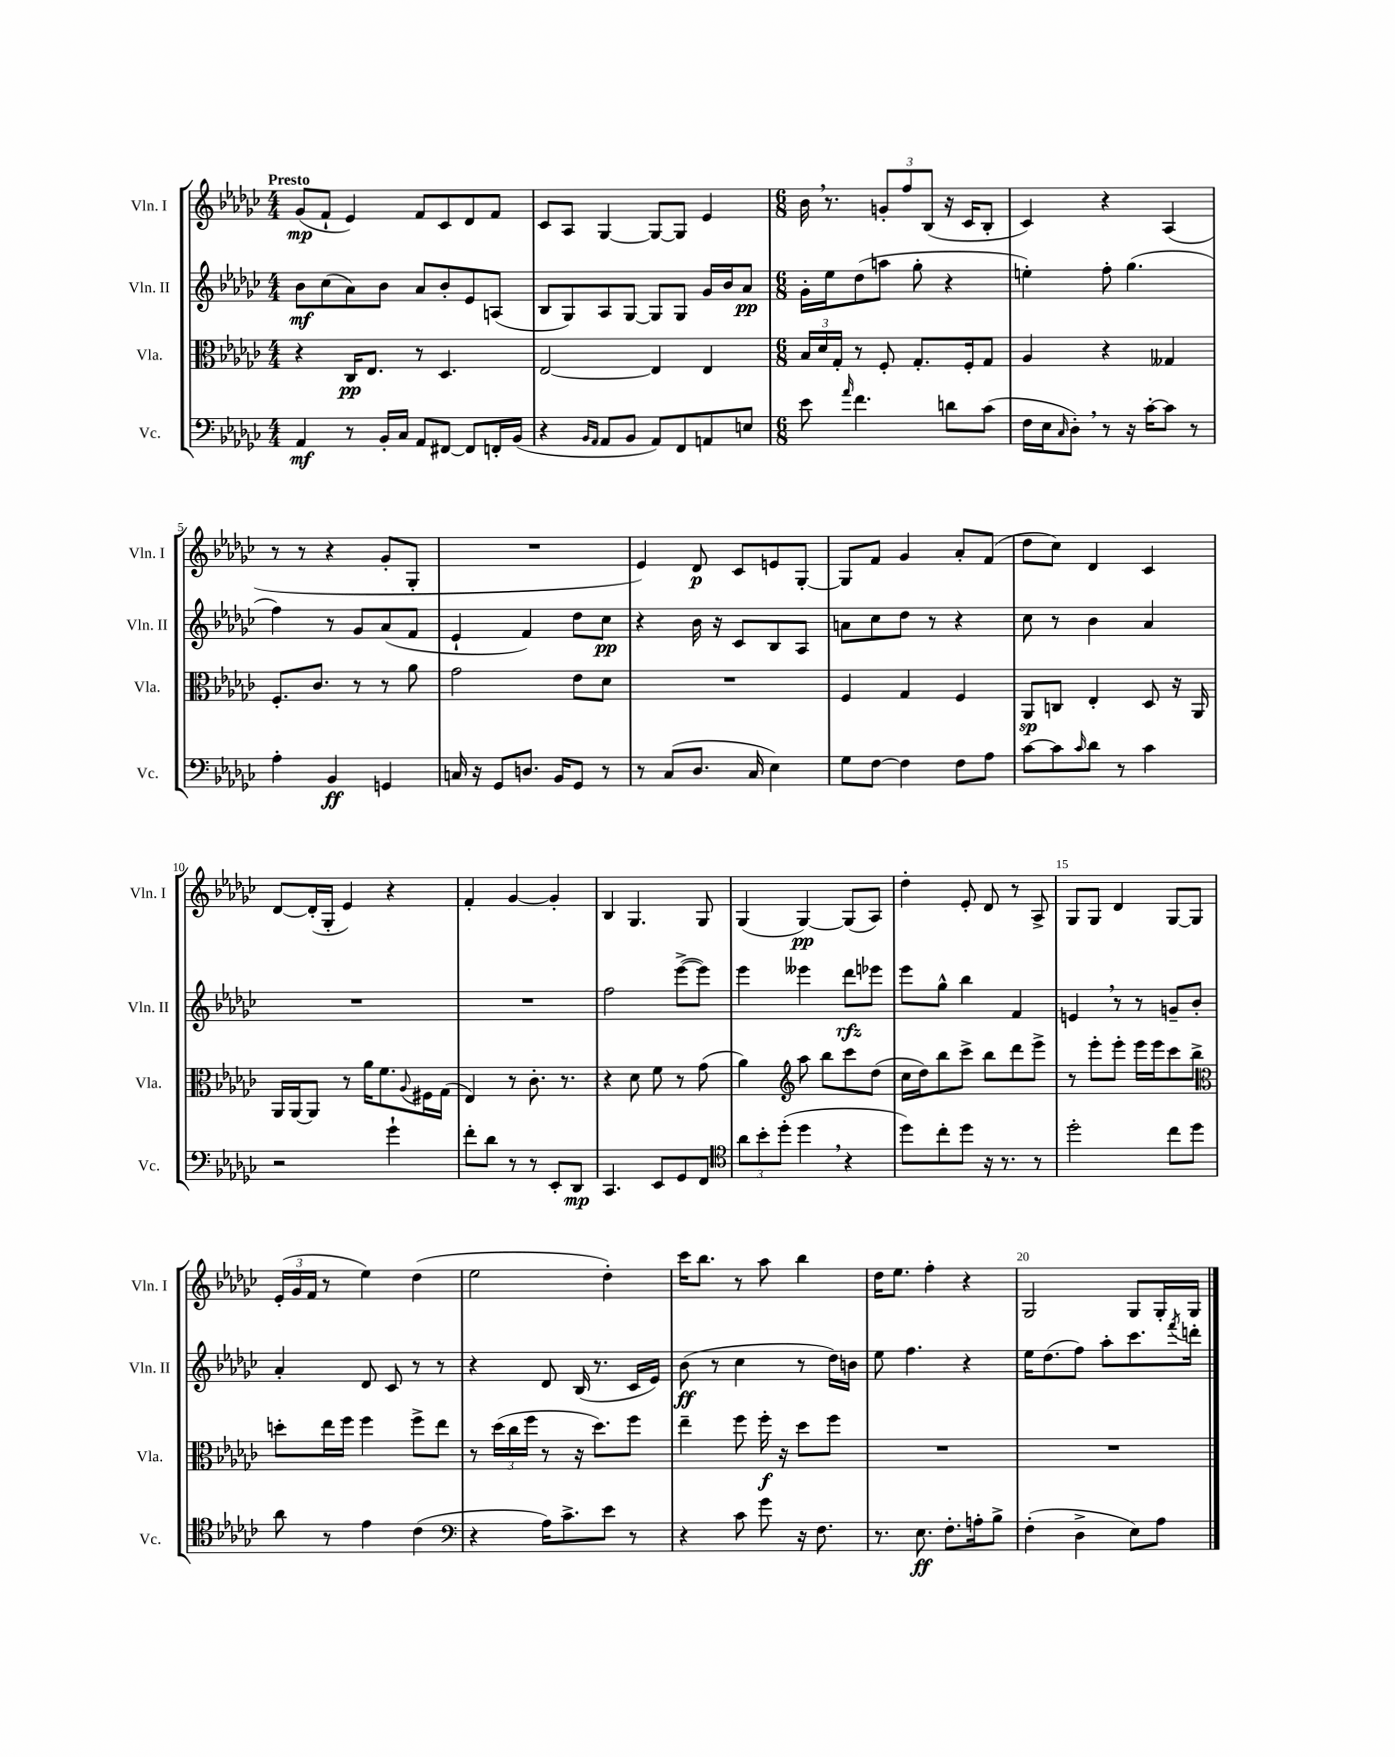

**kern	**kern	**kern	**kern
*staff4	*staff3	*staff2	*staff1
*clefF4	*clefC3	*clefG2	*clefG2
*k[b-e-a-d-g-c-]	*k[b-e-a-d-g-c-]	*k[b-e-a-d-g-c-]	*k[b-e-a-d-g-c-]
*M4/4	*M4/4	*M4/4	*M4/4
4AA-	4r	8b-	(8g-
.	.	(8cc-	8f`
8r	16C-	8a-)	4e-)
.	8.E-	.	.
16BB-'	.	8b-	.
16C-	.	.	.
8AA-	8r	8a-	8f
[8FF#	4.D-	8b-'	8c-
8FF#]	.	8e-	8d-
16FF'	.	(8A	8f
(16BB-	.	.	.
=	=	=	=
4r	[2E-	8B-	8c-
.	.	8G-)	8A-
16qqBB-	.	.	.
16qqAA-	.	.	.
8AA-	.	8A-	[4G-
8BB-	.	[8G-	.
8AA-)	4E-]	8G-]	8G-_
8FF	.	8G-	8G-]
8AA	4E-	16g-	4e-
.	.	16b-	.
8E	.	8a-	.
=	=	=	=
*M6/8	*M6/8	*M6/8	*M6/8
8e-	24B-	16g-'	16b-
.	24d-	.	.
.	.	16ee-	8.r
.	24G-'	.	.
16qqa-	.	.	.
4.f	8r	(8dd-	.
.	8F'	8aa	12g'
.	.	.	12ff
.	8.G-'	8gg-'	.
.	.	.	(12B-
8d	.	4r	16r
.	16F'	.	16c-
(8c-	8G-	.	8B-'
=	=	=	=
16F	4A-	4ee')	4c-)
16E-	.	.	.
16qqC-	.	.	.
8D-')	.	.	.
8r	4r	8ff'	4r
16r	.	(4.gg-	.
[16c-'	.	.	.
8c-]	4G--	.	(4A-
8r	.	.	.
=	=	=	=
4A-'	8.F'	4ff)	8r
.	.	.	8r
.	8.c-	.	.
4BB-	.	8r	4r
.	8r	8g-	.
4GG	8r	(8a-	8g-'
.	8a-	8f	8G-'
=	=	=	=
16C	2g-	4e-`	2.r
16r	.	.	.
8GG-	.	.	.
8.D	.	4f)	.
16BB-	.	.	.
8GG-	8e-	8dd-	.
8r	8d-	8cc-	.
=	=	=	=
8r	2.r	4r	4e-)
(8C-	.	.	.
8.D-	.	16b-	8d-
.	.	16r	.
.	.	8c-	8c-
16C-	.	.	.
4E-)	.	8B-	8e
.	.	8A-	[8G-'
=	=	=	=
8G-	4F	8a	8G-]
[8F	.	8cc-	8f
4F]	4G-	8dd-	4g-
.	.	8r	.
8F	4F	4r	8a-'
8A-	.	.	(8f
=	=	=	=
[8c-	8AA-	8cc-	8dd-
8c-]	8C	8r	8cc-)
16qqc-	.	.	.
8d-	4E-'	4b-	4d-
8r	.	.	.
4c-	8D-	4a-	4c-
.	16r	.	.
.	16AA-	.	.
=	=	=	=
2r	16AA-	2.r	[8d-
.	[16AA-	.	.
.	8AA-]	.	(16d-']
.	.	.	16G-'
.	8r	.	4e-)
.	16a-	.	.
.	8.f	.	.
4g-`	.	.	4r
.	8qqA-	.	.
.	16F#	.	.
.	(16G-	.	.
=	=	=	=
8f'	4E-)	2.r	4f'
8d-	.	.	.
8r	8r	.	[4g-
8r	8.c-'	.	.
8EE-'	.	.	4g-']
.	8.r	.	.
8DD-	.	.	.
=	=	=	=
4.CC-	4r	2ff	4B-
.	8d-	.	4.G-
8EE-	8f	.	.
8GG-	8r	([8eee-^	.
8FF	(8g-	8eee-])	8G-
=	=	=	=
*clefC4	*	*	*
12a-	4a-)	4eee-	(4G-
12b-'	.	.	.
(12dd-'	.	.	.
*	*clefG2	*	*
4dd-	8aa-	4eee--	[4G-)
.	8bb-	.	.
4r	8ccc-	8ddd-	(8G-]
.	(8dd-	8eee-	8A-)
=	=	=	=
8dd-)	16cc-	8eee-	4dd-'
.	16dd-)	.	.
8cc-'	8bb-	8gg-^^	.
8dd-	8ccc-^	4bb-	8e-'
16r	8bb-	.	8d-
8.r	.	.	.
.	8ddd-	4f	8r
8r	8eee-^	.	8A-^
=	=	=	=
2dd-'	8r	4e	8G-
.	8eee-'	.	8G-
.	8eee-'	8r	4d-
.	16eee-	8r	.
.	16eee-	.	.
8cc-	8ccc-	8g~	[8G-
8dd-	8bb-^	8b-'	8G-]
=	=	=	=
*	*clefC3	*	*
8a-	8dd'	4a-'	(24e-'
.	.	.	24g-
.	.	.	24f
8r	16ee-	.	8r
.	16ff	.	.
4e-	4ff	8d-	4ee-)
.	.	8c-	.
(4c-	8ff^	8r	(4dd-
.	8ee-	8r	.
=	=	=	=
*clefF4	*	*	*
4r	8r	4r	2ee-
.	(24dd-	.	.
.	24cc-	.	.
.	24ff	.	.
16A-)	8r	8d-	.
8.c-^	.	.	.
.	16r	(16B-	.
.	8.dd-)	8.r	.
8e-	.	.	4dd-')
8r	8ff	16c-	.
.	.	16e-)	.
=	=	=	=
4r	4ee-~	(8b-	16ccc-
.	.	.	8.bb-
.	.	8r	.
8c-	8ff	4cc-	8r
8g-	16ff'	.	8aa-
.	16r	.	.
16r	8dd-	8r	4bb-
8.F	.	.	.
.	8ff	16dd-)	.
.	.	16b	.
=	=	=	=
8.r	2.r	8ee-	16dd-
.	.	.	8.ee-
.	.	4.ff	.
8.E-	.	.	.
.	.	.	4ff'
8.F'	.	.	.
.	.	4r	4r
16A'	.	.	.
8B-^	.	.	.
=	=	=	=
(4F'	2.r	16ee-	2G-
.	.	(8.dd-	.
4D-^	.	8ff)	.
.	.	8aa-'	.
8E-)	.	8.ccc-	8G-
8A-	.	.	16G-'
.	.	8qfff	.
.	.	16ddd'	16G-
==	==	==	==
*-	*-	*-	*-
